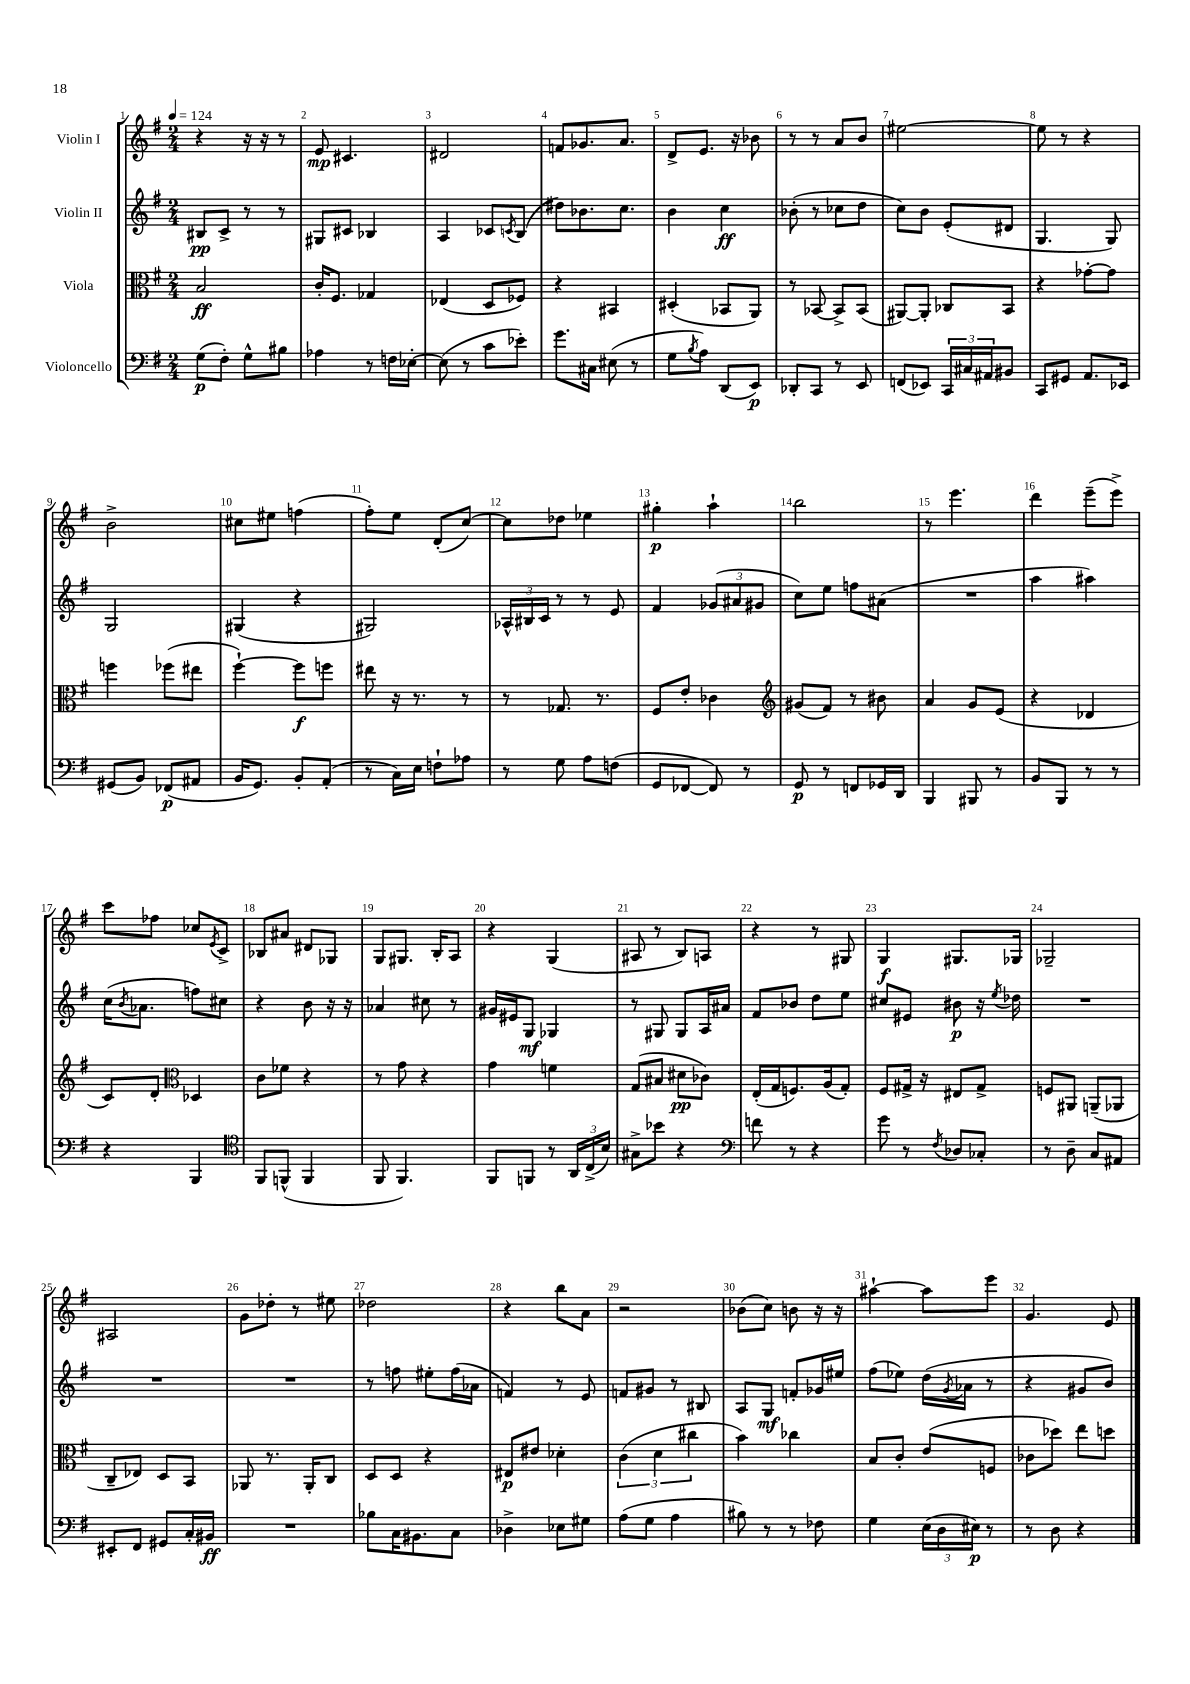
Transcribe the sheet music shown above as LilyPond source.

<<
\new StaffGroup <<
\new Staff = "s0" \with { instrumentName = "Violin I" } {
    \clef treble \key g \major \numericTimeSignature \time 2/4 \tempo 4 = 124
    r4 r16 r16 r8 |
    e'8\mp cis'4. |
    dis'2 |
    f'8 ges'8. a'8. |
    d'8-> e'8. r16 bes'8 |
    r8 r8 a'8 b'8 |
    eis''2~ |
    eis''8 r8 r4 |
    b'2-> |
    cis''8 eis''8 f''4( |
    fis''8-.) e''8 d'8-.( c''8~) |
    c''8 des''8 ees''4 |
    gis''4-.\p a''4-! |
    b''2 |
    r8 e'''4. |
    d'''4 e'''8--( e'''8->) |
    c'''8 fes''8 ces''8 \acciaccatura { e'8 } c'8-> |
    bes8 ais'8 dis'8 ges8 |
    g8 gis8. b16-. a8 |
    r4 g4( |
    ais8 r8 b8) a8 |
    r4 r8 gis8 |
    g4\f gis8. ges16 |
    ges2-- |
    ais2 |
    g'8 des''8-. r8 eis''8 |
    des''2 |
    r4 b''8 a'8 |
    r2 |
    bes'8( c''8) b'8 r16 r16 |
    ais''4~-! ais''8 e'''8 |
    g'4. e'8 \bar "|." |
}
\new Staff = "s1" \with { instrumentName = "Violin II" } {
    \clef treble \key g \major \numericTimeSignature \time 2/4
    bis8\pp c'8-> r8 r8 |
    gis8 cis'8 bes4 |
    a4 ces'8 \acciaccatura { c'8 } b8( |
    dis''8) bes'8. c''8. |
    b'4 c''4\ff |
    bes'8-.( r8 ces''8 d''8 |
    c''8) b'8 e'8-.( dis'8 |
    g4. g8) |
    g2 |
    gis4( r4 |
    gis2) |
    \tuplet 3/2 { aes16-^ bis16 c'16 } r8 r8 e'8 |
    fis'4 \tuplet 3/2 { ges'8( ais'8 gis'8 } |
    c''8) e''8 f''8 ais'8( |
    R2 |
    a''4 ais''4) |
    c''16( \acciaccatura { b'8 } aes'8. f''8) cis''8 |
    r4 b'8 r16 r16 |
    aes'4 cis''8 r8 |
    gis'16 eis'16 g8\mf ges4 |
    r8 gis8 gis8 a16 ais'16 |
    fis'8 bes'8 d''8 e''8 |
    cis''8 eis'8 bis'8\p r16 \acciaccatura { e''8 } des''16 |
    R2 |
    R2 |
    R2 |
    r8 f''8 eis''8-. f''16( aes'16 |
    f'4) r8 e'8 |
    f'8 gis'8 r8 bis8 |
    a8 g8\mf f'8-. ges'16 eis''16 |
    fis''8( ees''8) d''16( \acciaccatura { g'8 } aes'16 r8 |
    r4 gis'8 b'8) \bar "|." |
}
\new Staff = "s2" \with { instrumentName = "Viola" } {
    \clef alto \key g \major \numericTimeSignature \time 2/4
    b2\ff |
    c'16-. fis8. ges4 |
    ees4( d8 fes8) |
    r4 bis,4 |
    dis4-.( bes,8 a,8) |
    r8 bes,8~ bes,8-> bes,8( |
    ais,8~) ais,8-. ces8 b,8 |
    r4 ges'8~-. ges'8 |
    f''4 fes''8( eis''8 |
    fis''4~-!) fis''8\f f''8 |
    eis''8 r16 r8. r8 |
    r8 ges8. r8. |
    fis8 e'8-. ces'4 |
    \clef treble gis'8( fis'8) r8 bis'8 |
    a'4 g'8 e'8( |
    r4 des'4 |
    c'8) d'8-. \clef alto des4 |
    c'8 fes'8 r4 |
    r8 g'8 r4 |
    g'4 f'4 |
    g8( bis8 dis'8\pp ces'8) |
    e16-.( g16 f8.) a16( g8-.) |
    fis8 gis16-> r16 eis8 gis8-> |
    f8 ais,8 a,8--( aes,8 |
    c8-- ees8) d8 b,8 |
    aes,8 r8. aes,16-. c8 |
    d8 d8 r4 |
    eis8\p eis'8 des'4-. |
    \tuplet 3/2 { c'4( d'4 cis''4 } |
    b'4) ces''4 |
    b8 c'8-. e'8( f8 |
    ces'8 des''8) e''8 d''8 \bar "|." |
}
\new Staff = "s3" \with { instrumentName = "Violoncello" } {
    \clef bass \key g \major \numericTimeSignature \time 2/4
    g8\p( fis8-.) g8-^ bis8 |
    aes4 r8 f16 ees16~-. |
    ees8( r8 c'8 ees'8-.) |
    g'8. cis16 eis8( r8 |
    g8 \acciaccatura { b8 } a8) d,8( e,8\p) |
    des,8-. c,8 r8 e,8 |
    f,8( ees,8) \tuplet 3/2 { c,16 cis16 ais,16 } bis,8 |
    c,8 gis,8 a,8. ees,16 |
    gis,8( b,8) fes,8\p( ais,8 |
    b,16 g,8.) b,8-. a,8-.( |
    r8 c16) e16 f8-! aes8 |
    r8 g8 a8 f8( |
    g,8 fes,8~ fes,8) r8 |
    g,8\p r8 f,8 ges,16 d,16 |
    b,,4 bis,,8 r8 |
    b,8 b,,8 r8 r8 |
    r4 b,,4 |
    \clef tenor fis,8 f,8-^( f,4 |
    fis,8 fis,4.) |
    fis,8 f,8 r8 \tuplet 3/2 { a,16 c16->( b16) } |
    gis8-> bes'8 r4 |
    \clef bass f'8 r8 r4 |
    g'8 r8 \acciaccatura { fis8 } des8 ces8-. |
    r8 d8-- c8 ais,8 |
    eis,8-. fis,8 gis,8 c16-. bis,16\ff |
    R2 |
    bes8 c16 bis,8. c8 |
    des4-> ees8 gis8 |
    a8( g8 a4 |
    bis8) r8 r8 fes8 |
    g4 \tuplet 3/2 { e16( d16 eis16\p) } r8 |
    r8 d8 r4 \bar "|." |
}
>>
>>
\layout { \context { \Score \override BarNumber.break-visibility = ##(#f #t #t) barNumberVisibility = #all-bar-numbers-visible } }
